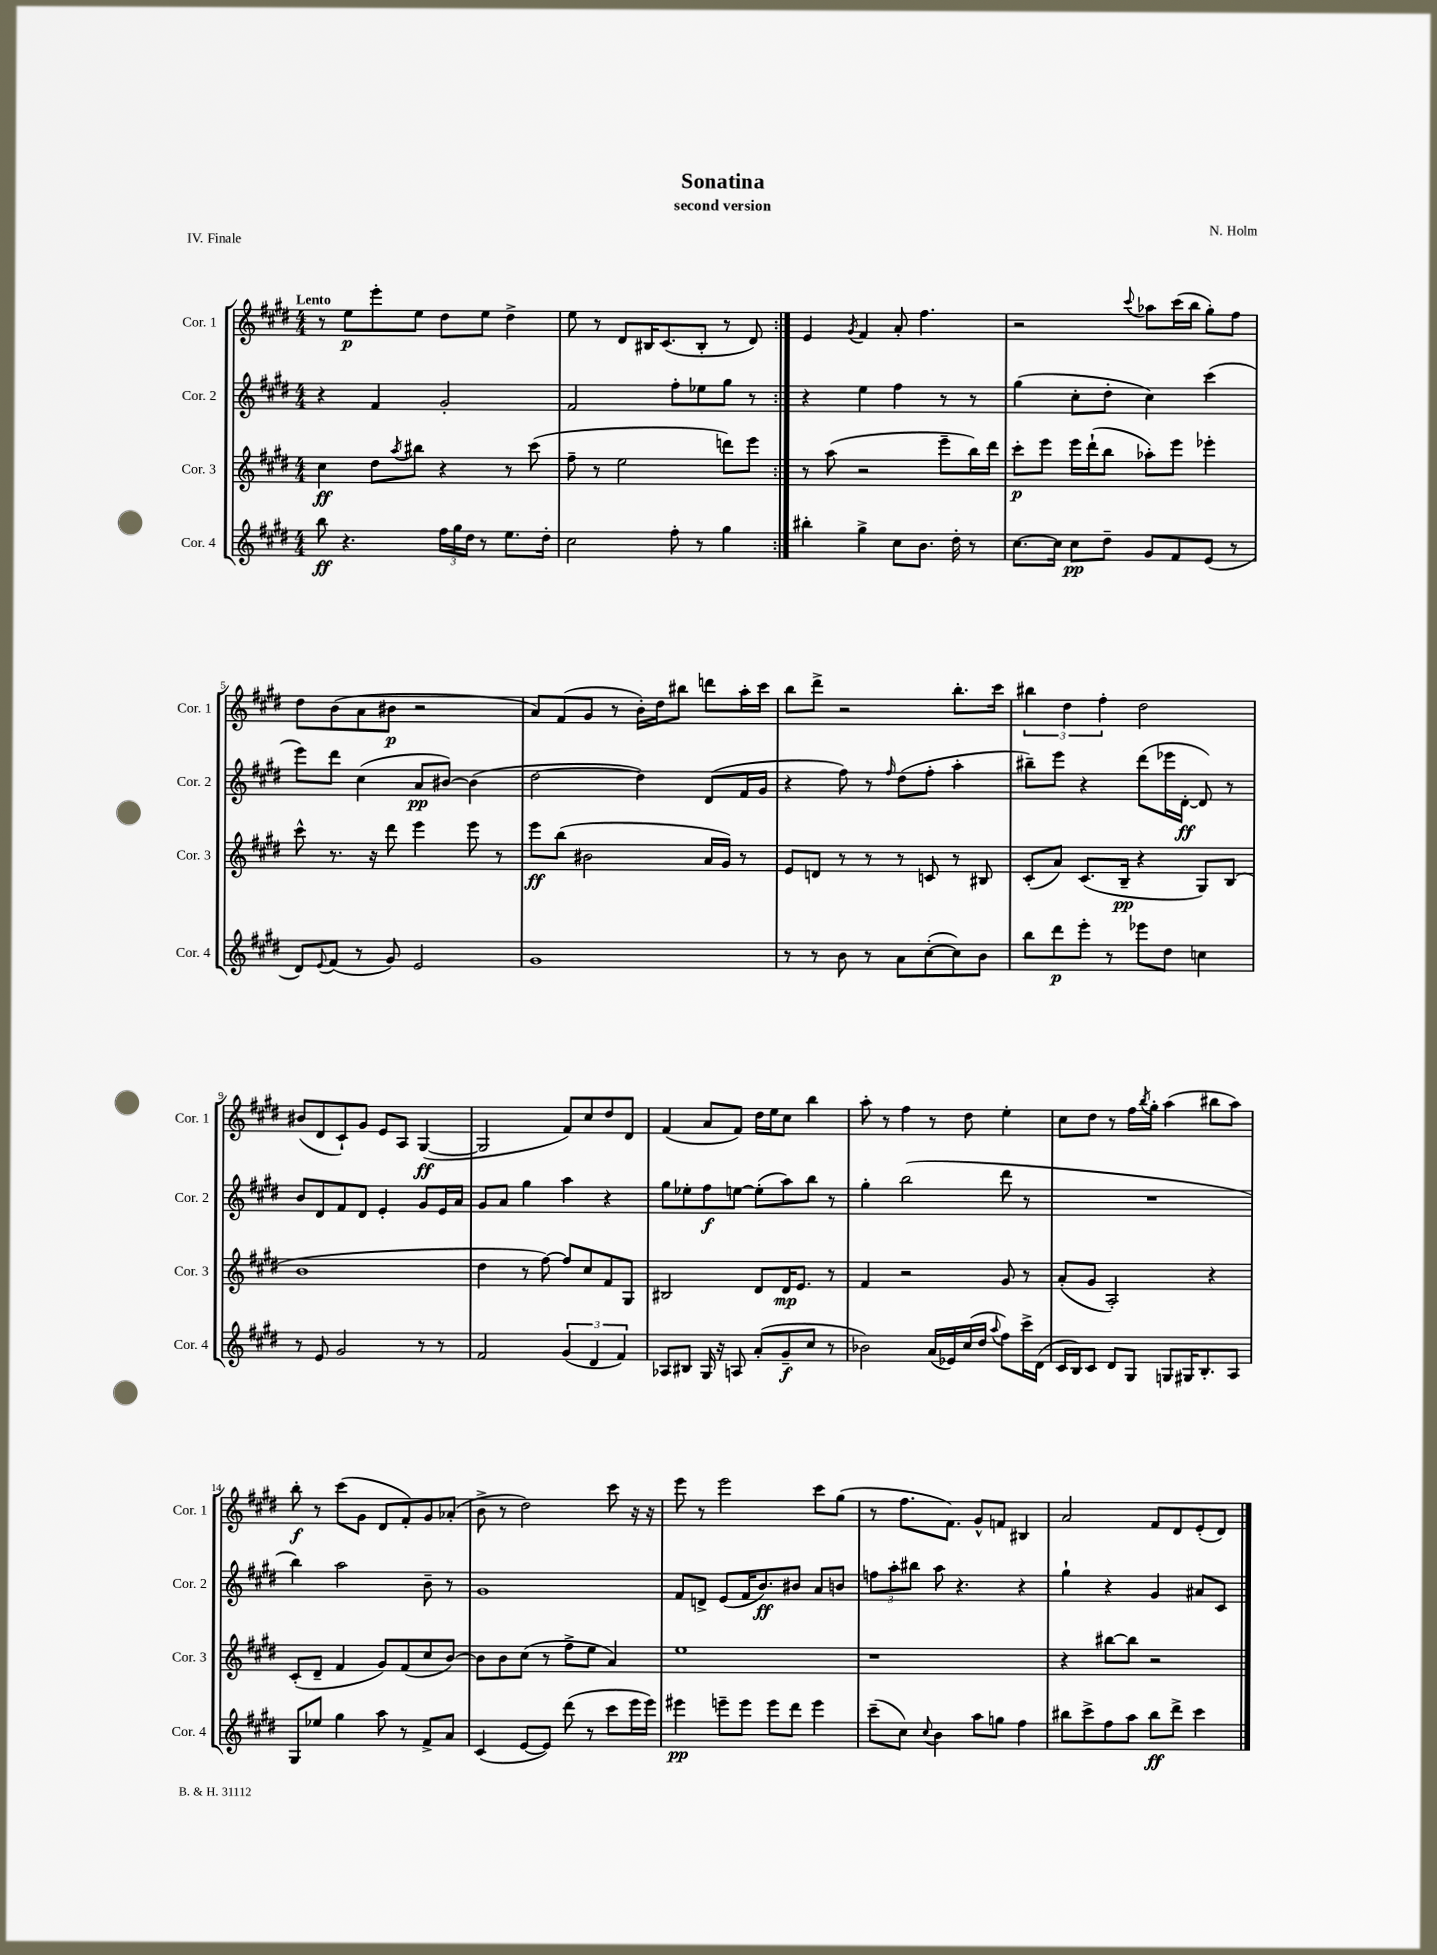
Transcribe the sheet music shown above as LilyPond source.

\header { title = "Sonatina" composer = "N. Holm" subtitle = "second version" piece = "IV. Finale" }
<<
\new StaffGroup <<
\new Staff = "s0" \with { instrumentName = "Cor. 1" shortInstrumentName = "Cor. 1" } {
    \clef treble \key e \major \numericTimeSignature \time 4/4 \tempo "Lento"
    \repeat volta 2 { r8 e''8\p e'''8-. e''8 dis''8 e''8 dis''4-> |
    e''8 r8 dis'8 bis16 cis'8.( bis8-. r8 dis'8) | }
    e'4 \acciaccatura { gis'8 } fis'4 a'8-. fis''4. |
    r2 \appoggiatura { cis'''8 } aes''8 cis'''16( b''16 gis''8-.) fis''8 |
    dis''8 b'8( a'8 bis'8\p r2 |
    a'8) fis'8( gis'8 r8 b'16-.) dis''16 bis''8 d'''8 a''16-. cis'''16 |
    b''8 dis'''8-> r2 b''8.-. cis'''16 |
    \tuplet 3/2 { bis''4 dis''4 fis''4-. } dis''2 |
    bis'8( dis'8 cis'8-!) gis'8 e'8 a8 gis4~\ff( |
    gis2 fis'8) cis''8 dis''8 dis'8 |
    fis'4( a'8 fis'8) dis''16 e''16 cis''8 b''4 |
    a''8-. r8 fis''4 r8 dis''8 e''4-. |
    cis''8 dis''8 r8 fis''16 \acciaccatura { b''8 } gis''16-. a''4( bis''8 a''8) |
    b''8-.\f r8 cis'''8( gis'8 dis'8 fis'8-.) gis'8 aes'8-.( |
    b'8-> r8 dis''2) cis'''8 r16 r16 |
    e'''8 r8 e'''2 cis'''8 gis''8( |
    r8 fis''8. fis'8.) gis'8-^ f'8 bis4 |
    a'2 fis'8 dis'8 e'8-.( dis'8) \bar "|." |
}
\new Staff = "s1" \with { instrumentName = "Cor. 2" shortInstrumentName = "Cor. 2" } {
    \clef treble \key e \major \numericTimeSignature \time 4/4
    \repeat volta 2 { r4 fis'4 gis'2-. |
    fis'2 fis''8-. ees''8 gis''8 r8 | }
    r4 e''4 fis''4 r8 r8 |
    gis''4( cis''8-. dis''8-. cis''4) cis'''4( |
    e'''8) dis'''8 cis''4( a'8\pp bis'8~) bis'4( |
    dis''2~ dis''4) dis'8( fis'16 gis'16 |
    r4 fis''8) r8 \grace { fis''16 } dis''8( fis''8-. a''4-. |
    bis''8--) e'''8 r4 dis'''8( ees'''16 dis'16~-.\ff dis'8) r8 |
    b'8 dis'8 fis'8 dis'8 e'4-. gis'8 e'16 a'16 |
    gis'8 a'8 gis''4 a''4 r4 |
    gis''8 ees''8-. fis''8\f e''8~ e''8-.( a''8) b''8 r8 |
    gis''4-. b''2( dis'''8 r8 |
    R1 |
    b''4) a''2 b'8-- r8 |
    gis'1 |
    fis'8 d'8-> e'8( fis'16 b'8.\ff) bis'8 a'8 b'8 |
    \tuplet 3/2 { f''8 a''8-. bis''8 } a''8 r4. r4 |
    gis''4-! r4 gis'4 ais'8 cis'8 \bar "|." |
}
\new Staff = "s2" \with { instrumentName = "Cor. 3" shortInstrumentName = "Cor. 3" } {
    \clef treble \key e \major \numericTimeSignature \time 4/4
    \repeat volta 2 { cis''4\ff dis''8 \acciaccatura { a''8 } bis''8 r4 r8 cis'''8( |
    fis''8-- r8 e''2 d'''8) e'''8 | }
    r8 a''8( r2 e'''8-- b''16) dis'''16 |
    cis'''8-.\p e'''8 e'''16 dis'''16-!( b''8 aes''8-.) e'''8 ees'''4-. |
    cis'''8-^ r8. r16 dis'''8 e'''4 e'''8 r8 |
    e'''8\ff b''8( bis'2 a'16 gis'16) r8 |
    e'8 d'8 r8 r8 r8 c'8 r8 bis8 |
    cis'8-.( a'8) cis'8.( b16--\pp r4 gis8) b8( |
    b'1 |
    dis''4 r8 fis''8~) fis''8 cis''8 fis'8 gis8 |
    bis2 dis'8 dis'16\mp e'8. r8 |
    fis'4 r2 gis'8 r8 |
    a'8-.( gis'8 a2-.) r4 |
    cis'8-.( dis'8-- fis'4 gis'8) fis'8( cis''8 b'8~) |
    b'8 b'8 cis''8( r8 fis''8-> e''8 a'4) |
    e''1 |
    r1 |
    r4 bis''8~ bis''8 r2 \bar "|." |
}
\new Staff = "s3" \with { instrumentName = "Cor. 4" shortInstrumentName = "Cor. 4" } {
    \clef treble \key e \major \numericTimeSignature \time 4/4
    \repeat volta 2 { b''8\ff r4. \tuplet 3/2 { fis''16 gis''16 dis''16 } r8 e''8. dis''16-. |
    cis''2 fis''8-. r8 gis''4 | }
    bis''4-. gis''4-> cis''8 b'8. dis''16-. r8 |
    cis''8.~ cis''16 cis''8\pp dis''8-- gis'8 fis'8 e'8( r8 |
    dis'8) \appoggiatura { e'8 } fis'8( r8 gis'8) e'2 |
    gis'1 |
    r8 r8 b'8 r8 a'8 cis''8~-.( cis''8) b'8 |
    b''8 dis'''8\p e'''8-. r8 ees'''8 dis''8 c''4 |
    r8 e'8 gis'2 r8 r8 |
    fis'2 \tuplet 3/2 { gis'4( dis'4 fis'4) } |
    aes8 bis8 gis16 r16 a8 a'8-.( gis'8--\f cis''8 r8 |
    bes'2) a'16( ees'16) cis''16( dis''16 \appoggiatura { a''8 } fis''8) cis'''16-> dis'16( |
    cis'16 b16) cis'8 dis'8 gis8 g8 gis16 b8.-. a8 |
    gis8 ees''8 gis''4 a''8 r8 fis'8-> a'8 |
    cis'4( e'8~ e'8) dis'''8( r8 cis'''8 e'''16 e'''16) |
    eis'''4\pp e'''8-- e'''8 e'''8 dis'''8 e'''4 |
    cis'''8--( cis''8) \appoggiatura { cis''8 } b'4 a''8 g''8 fis''4 |
    bis''8 cis'''8-> fis''8 a''8 bis''8\ff dis'''8-> cis'''4 \bar "|." |
}
>>
>>
